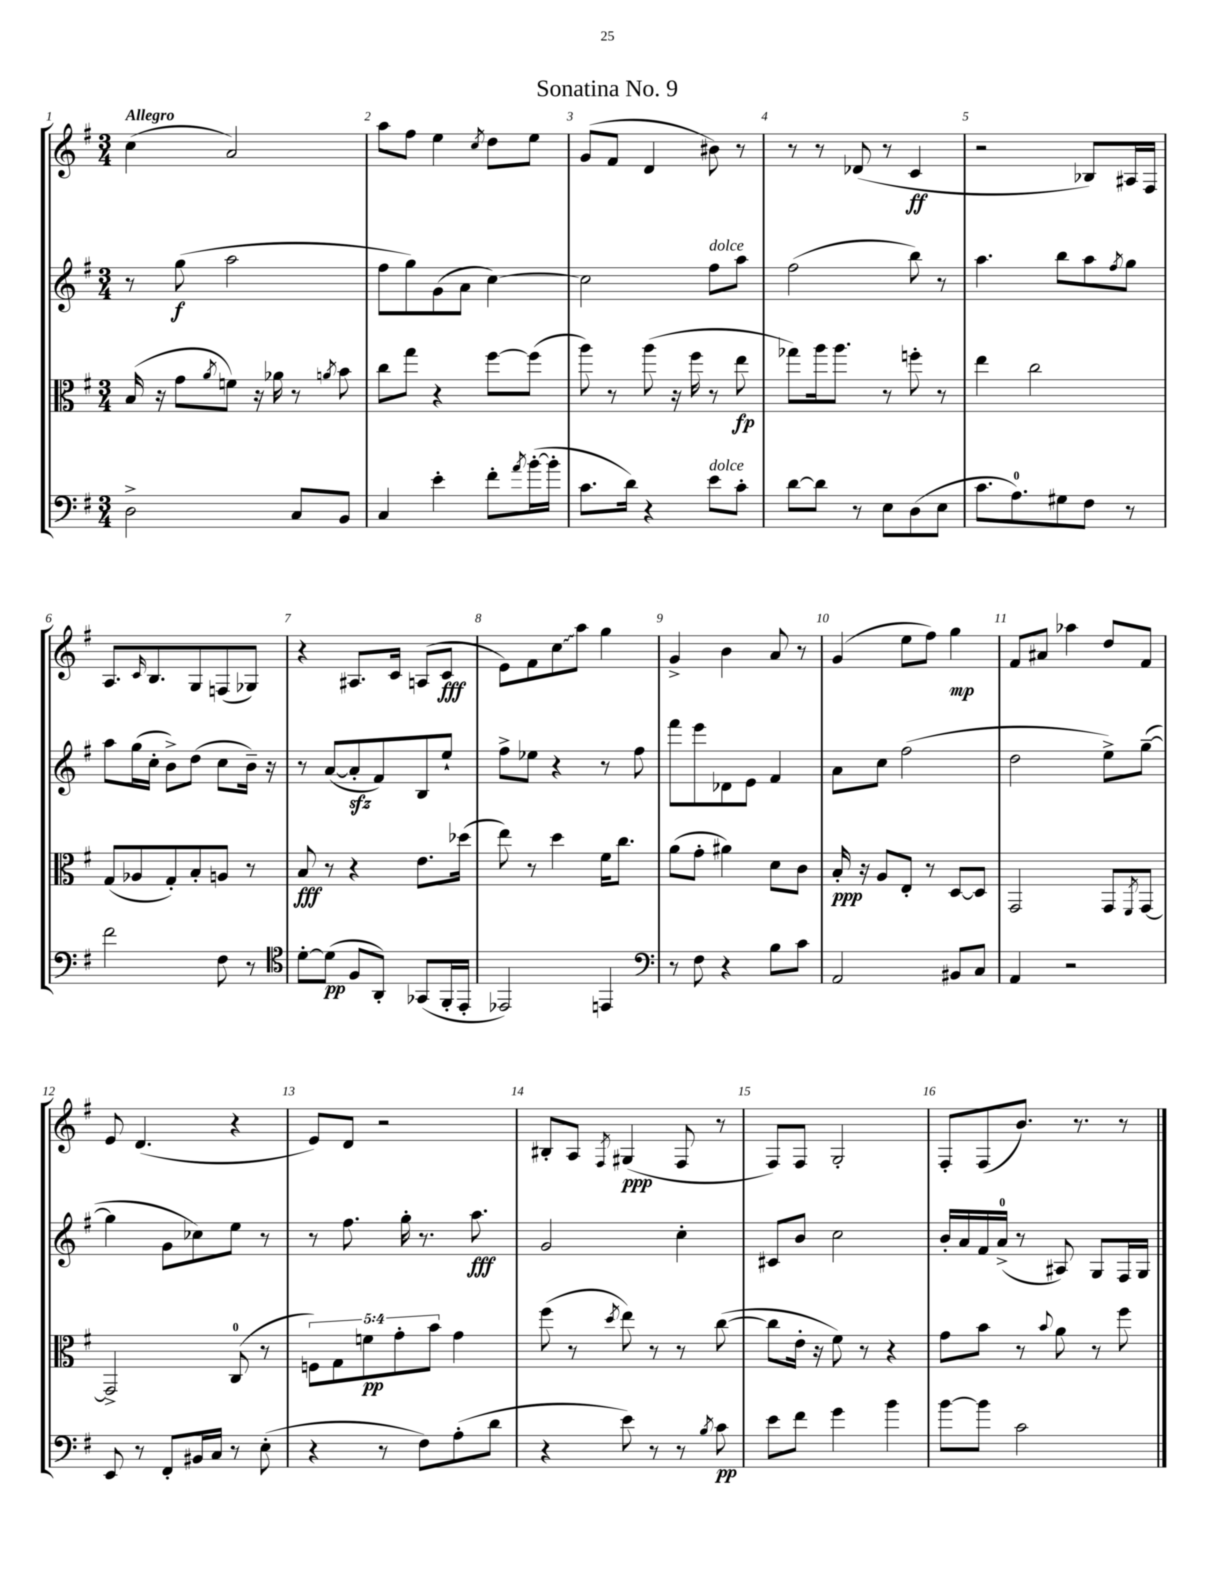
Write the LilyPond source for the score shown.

\header { title = "Sonatina No. 9" }
<<
\new StaffGroup <<
\new Staff = "s0" {
    \clef treble \key g \major \numericTimeSignature \time 3/4 \tempo "Allegro"
    c''4( a'2) |
    a''8 fis''8 e''4 \acciaccatura { c''8 } d''8 e''8 |
    g'8( fis'8 d'4 bis'8) r8 |
    r8 r8 des'8( r8 c'4\ff |
    r2 bes8) ais16 fis16 |
    a8. \grace { c'16 } b8. g8 f8( ges8) |
    r4 ais8. c'16 a8( c'8\fff |
    e'8) fis'8 \once \override Glissando.style = #'zigzag c''8\glissando a''8 g''4 |
    g'4-> b'4 a'8 r8 |
    g'4( e''8 fis''8) g''4\mp |
    fis'8 ais'8 aes''4 d''8 fis'8 |
    e'8 d'4.( r4 |
    e'8) d'8 r2 |
    bis8-. a8 \acciaccatura { fis8 } gis4\ppp( fis8 r8 |
    fis8) fis8 g2-. |
    fis8-. fis8( b'8.) r8. r8 \bar "|." |
}
\new Staff = "s1" {
    \clef treble \key g \major \numericTimeSignature \time 3/4
    r8 g''8\f( a''2 |
    fis''8 g''8) g'8( a'8 c''4~) |
    c''2 fis''8^\markup { \italic "dolce" } a''8 |
    fis''2( b''8) r8 |
    a''4. b''8 a''8 \acciaccatura { fis''8 } g''8 |
    a''8 g''16( c''16-. b'8->) d''8( c''8 b'16--) r16 |
    r8 a'8~( a'8-.\sfz fis'8) b8 e''8-! |
    fis''8-> ees''8 r4 r8 fis''8 |
    fis'''8 e'''8 des'8 e'8 fis'4 |
    a'8 c''8 fis''2( |
    d''2 e''8->) g''8~--( |
    g''4 g'8 ces''8) e''8 r8 |
    r8 fis''8. g''16-. r8. a''8.\fff |
    g'2 c''4-. |
    cis'8 b'8 c''2 |
    b'16-. a'16 fis'16 a'16-0->( r8 ais8) g8 fis16 g16 \bar "|." |
}
\new Staff = "s2" {
    \clef alto \key g \major \numericTimeSignature \time 3/4 \override Staff.TupletNumber.text = #tuplet-number::calc-fraction-text
    b16( r16 g'8 \acciaccatura { a'8 } f'8) r16 aes'16 r8 \acciaccatura { a'8 } b'8 |
    c''8 g''8 r4 fis''8~ fis''8( |
    a''8) r8 a''8( r16 fis''16 r8 e''8\fp |
    ges''8) a''16 a''8. r8 f''8-. r8 |
    e''4 c''2 |
    g8( aes8 g8-.) b8-. a8 r8 |
    b8\fff r8 r4 e'8. des''16( |
    e''8) r8 d''4 fis'16 c''8. |
    a'8( g'8-. ais'4) d'8 c'8 |
    b16-.\ppp r16 a8 e8-. r8 d8~ d8 |
    g,2 g,8 \acciaccatura { fis,8 } g,8~ |
    g,2-> c8-0( r8 |
    \tuplet 5/4 { f8) g8 f'8\pp g'8-. b'8 } g'4 |
    fis''8( r8 \acciaccatura { d''8 } e''8) r8 r8 c''8~( |
    c''8 e'16-. r16 fis'8) r8 r4 |
    g'8 b'8 r8 \appoggiatura { b'8 } a'8 r8 fis''8 \bar "|." |
}
\new Staff = "s3" {
    \clef bass \key g \major \numericTimeSignature \time 3/4
    d2-> c8 b,8 |
    c4 e'4-. fis'8-. \acciaccatura { a'8 } b'16~-.( b'16-. |
    c'8. d'16) r4 e'8^\markup { \italic "dolce" } c'8-. |
    d'8~ d'8 r8 e8 d8( e8 |
    c'8. a8.-0) gis8 fis8 r8 |
    fis'2 fis8 r8 |
    \clef tenor d'8~-. d'8\pp( fis8 a,8-.) ges,8( fis,16-. e,16-. |
    ees,2) e,4 |
    \clef bass r8 fis8 r4 b8 c'8 |
    a,2 bis,8 c8 |
    a,4 r2 |
    e,8 r8 fis,8-. bis,16 c16 r8 e8-.( |
    r4 r8 fis8) a8-.( d'8 |
    r4 e'8) r8 r8 \acciaccatura { b8 } c'8\pp |
    e'8 fis'8 g'4 b'4 |
    b'8~ b'8 c'2 \bar "|." |
}
>>
>>
\layout { \context { \Score \override BarNumber.break-visibility = ##(#f #t #t) barNumberVisibility = #all-bar-numbers-visible } }
